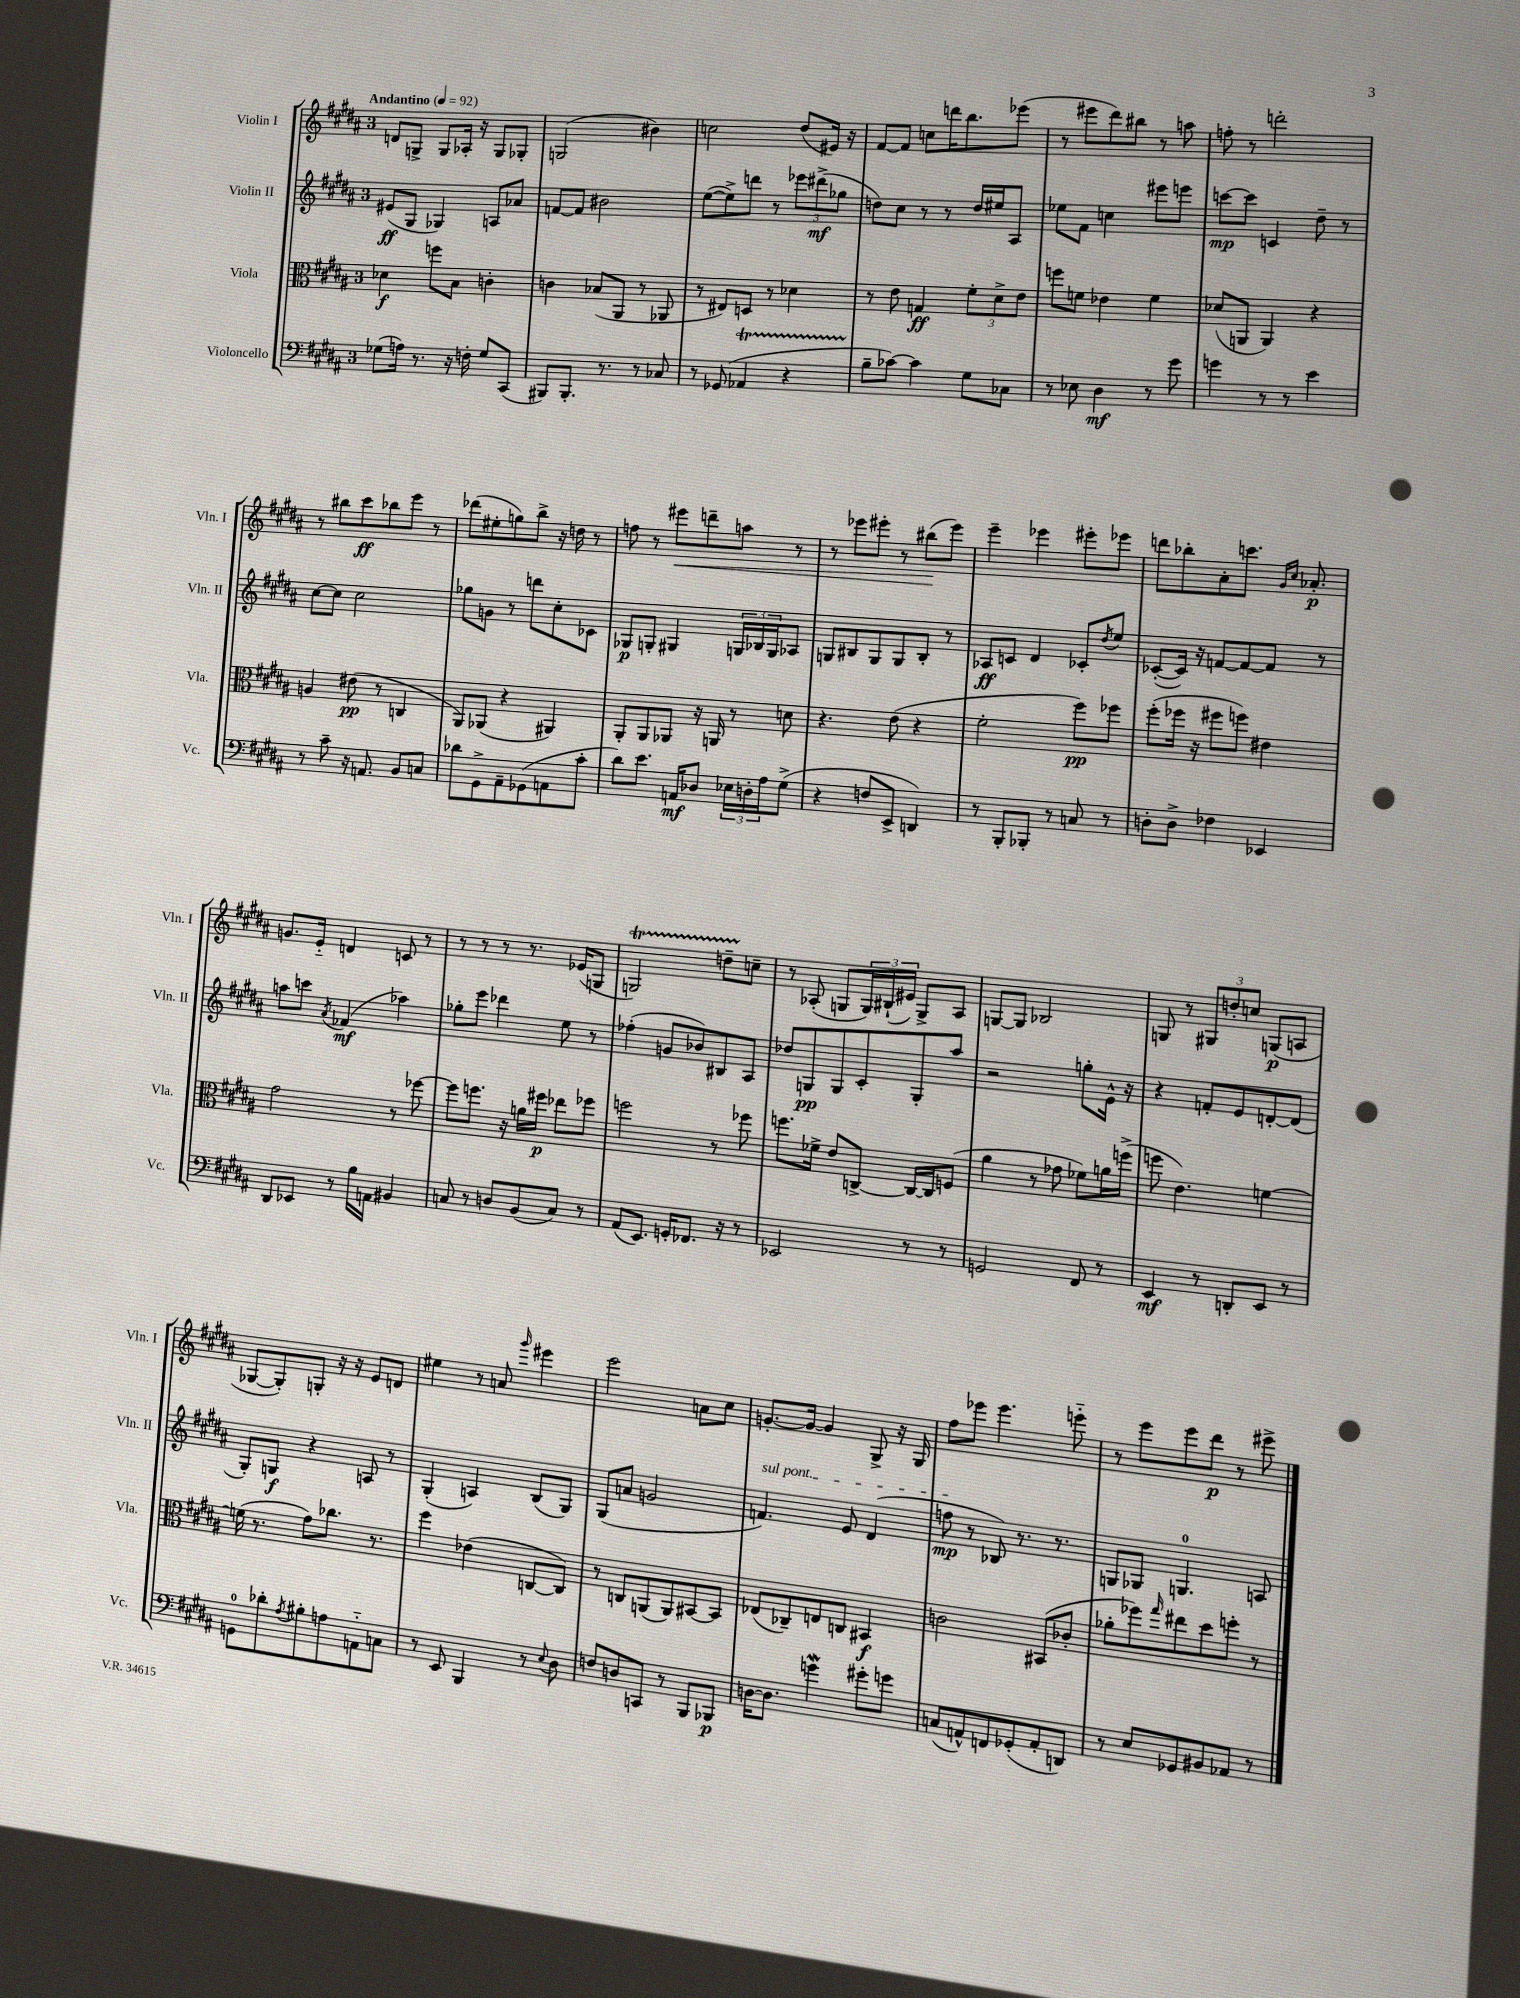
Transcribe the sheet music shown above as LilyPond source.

<<
\new StaffGroup <<
\new Staff = "s0" \with { instrumentName = "Violin I" shortInstrumentName = "Vln. I" } {
    \clef treble \key b \major \once \override Staff.TimeSignature.style = #'single-digit \time 3/4 \tempo "Andantino" 4 = 92
    d'8 g8-> g8 aes16-. r16 g8 ges8-. |
    g2( bis'4) |
    c''2 dis''8( eis'16) r16 |
    fis'8~ fis'8 c''8 d'''16 b''8. ees'''8( |
    r8 eis'''8 dis'''8) bis''8 r8 a''8 |
    f''8-. r8 d'''2-. |
    r8 bis''8 cis'''8\ff bes''8 e'''8 r8 |
    des'''8( eis''8-. g''8) b''8-> r16 d''16 r8 |
    f''8 r8 eis'''8\< d'''8-- a''8 r8 |
    r8 ees'''8 eis'''8-. r8 bis''8\!( eis'''8) |
    e'''4-- ees'''4 eis'''8-. ees'''8 |
    d'''8 bes''8-. ais'8-. c'''8. \grace { gis'16 cis''16 } aes'8.-.\p |
    g'8. e'16-_ d'4 c'8 r8 |
    r8 r8 r8 r8. ees'16( g8 |
    g2\startTrillSpan) d''8-- c''8--\stopTrillSpan |
    r8 aes8-.( g8 \tuplet 3/2 { g16) bis16-!( eis'16) } g8-> aes8 |
    g8~ g8 bes2 |
    g8 r8 \tuplet 3/2 { gis8 d''8-. c''8 } g8\p( a8 |
    ges8~ ges8-.) g8-. r16 r16 e'8 d'8 |
    eis''4 r8 a'8 \grace { gis'''16 } eis'''4 |
    e'''2 a'8 cis''8 |
    g'8.~-. g'16~ g'4 gis8-> r16 gis16 |
    fis''8 ees'''8 ees'''4. e'''8-_ |
    r8 e'''8 e'''8 dis'''8\p r8 eis'''8-> \bar "|." |
}
\new Staff = "s1" \with { instrumentName = "Violin II" shortInstrumentName = "Vln. II" } {
    \clef treble \key b \major \once \override Staff.TimeSignature.style = #'single-digit \time 3/4
    eis'8\ff( gis8 ges4) a8 aes'8 |
    f'8~ f'8 bis'2 |
    e''8~( e''8->) d'''8 r8 \tuplet 3/2 { ees'''8 dis'''8->\mf( ges''8 } |
    d''8) cis''8 r8 r8 d''16 eis''16 ais8 |
    ees''8 fis'8 c''4 eis'''8 e'''8 |
    c'''8~\mp c'''8 c'4 dis''8-- r8 |
    cis''8~ cis''8 cis''2 |
    ges''8 g'8 r8 d'''8 cis''8-. ces'8 |
    ges8\p g8-. gis4 \tuplet 3/2 { g16 bes16 g16 } aes8 |
    g8 bis8 g8 g8 bis8-. r8 |
    aes8\ff c'8 dis'4 ces'8-. \acciaccatura { dis''8 } e''8 |
    ces'8~-.( ces'16) r16 f'8~ f'8~ f'8 r8 |
    a''8 c'''8 \acciaccatura { ais'8 } fes'4\mf( aes''4) |
    ges''8-. e'''8 des'''4 e''8 r8 |
    fes''4-.( g'8 bes'8) bis8 ais8 |
    des''8 g8\pp g8 cis'8-. g8-. ais''8 |
    r2 g''8-. e'16-^ r16 |
    r4 f'8-. e'8 d'8~-. d'8( |
    gis8-.) g8\f r4 a8 r8 |
    gis4-.( a4) b8( gis8) |
    gis8( a'8 g'2 |
    \once \override TextSpanner.bound-details.left.text = \markup { \italic "sul pont." } f'4.\startTextSpan) e'8 dis'4( |
    f''8\mp\stopTextSpan r8 bes8) r8. r8. |
    g8 ges8 g4.-0 a8 \bar "|." |
}
\new Staff = "s2" \with { instrumentName = "Viola" shortInstrumentName = "Vla." } {
    \clef alto \key b \major \once \override Staff.TimeSignature.style = #'single-digit \time 3/4
    des'4\f f''8 b8 c'4-. |
    c'4 bes8( ais,8 r8 aes,8 |
    r8 eis8) d8 r8 des'4 |
    r8 e'8 g4\ff \tuplet 3/2 { fis'8-. dis'8-> e'8 } |
    f''8 f'8 ees'4 f'4 |
    des'8( a,8 a,4) r4 |
    a4 eis'8\pp( r8 c4 |
    ais,8) aes,8( r4 ais,4) |
    ais,8-. ais,8 aes,8 r16 a,16 r8 d'8 |
    r4. e'8( r4 |
    fis'2-. fis''8\pp) fes''8 |
    fis''8-.( fes''16 r16 fis''8 f''8) eis'4 |
    gis'2 r8 fes''8~ |
    fes''8 f''8. r16 a'16 fis''16\p ees''8 fes''8 |
    f''2 r8 fes''8 |
    f''8. fes'16-> e'8 c8~-> c16~ c16 f8( |
    ais'4 r8 ges'8 fes'8) a'16 f''16->( |
    f''8 e'4.) f'4~ |
    f'16( r8. gis'8) ces''8. r8. |
    fis''4 ees'4( c8~ c8) |
    r8 c8 a,8( a,8) bis,8~ bis,8 |
    ees8( ces8--) e8 c8 bis,4\f |
    c'2 bis,8( ces'8-. |
    aes'8-. fes''8) \grace { gis''16 } eis''8 dis''8 f''8-. r8 \bar "|." |
}
\new Staff = "s3" \with { instrumentName = "Violoncello" shortInstrumentName = "Vc." } {
    \clef bass \key b \major \once \override Staff.TimeSignature.style = #'single-digit \time 3/4
    ges8( a16) r8. r16 f16-. ges8 cis,8( |
    bis,,8) bis,,8.-. r8. r8 ces8 |
    r8 ges,8( aes,4\startTrillSpan r4 |
    b8--\stopTrillSpan ces'8~) ces'4 gis8 ces8 |
    r8 ees8 dis4\mf r8 gis'8 |
    g'4 r8 r8 e'4 |
    r8 cis'8-- r16 a,8. b,8 c8 |
    des'8 gis,8-> ais,8-- ges,8( a,8 cis'8-. |
    dis'8) e'8. a,16\mf des8 \tuplet 3/2 { ees16 d16-. ais16 } gis8->( |
    r4 f8 e,8-> d,4) |
    r8 b,,8-. bes,,8-. r8 c8 r8 |
    d8-. d8-> fes4 ees,4 |
    dis,8 ees,8 r8 b16 a,16 bis,4 |
    c8 r8 d8 b,8( c8) r8 |
    ais,8( e,8.) g,16-. fes,8. r16 r8 |
    ees,2 r8 r8 |
    g,2 fis,8 r8 |
    e,4\mf r8 d,8-. e,8 r8 |
    g,8-0 des'8-. \acciaccatura { ais8 } bis8-. a8 a,8-_ c8 |
    r8 e,8 b,,4 r8 \appoggiatura { e8 } dis8 |
    f8 d8 c,8 r8 b,,8 bes,,8\p |
    d16~ d8. g'4\mordent gis'8-. g'8 |
    c8( a,8-^) f,8 ges,8-.( a,8-. d,8) |
    r8 e8 ges,8 bis,8 aes,8 r8 \bar "|." |
}
>>
>>
\layout { \context { \Score \remove "Bar_number_engraver" } }
